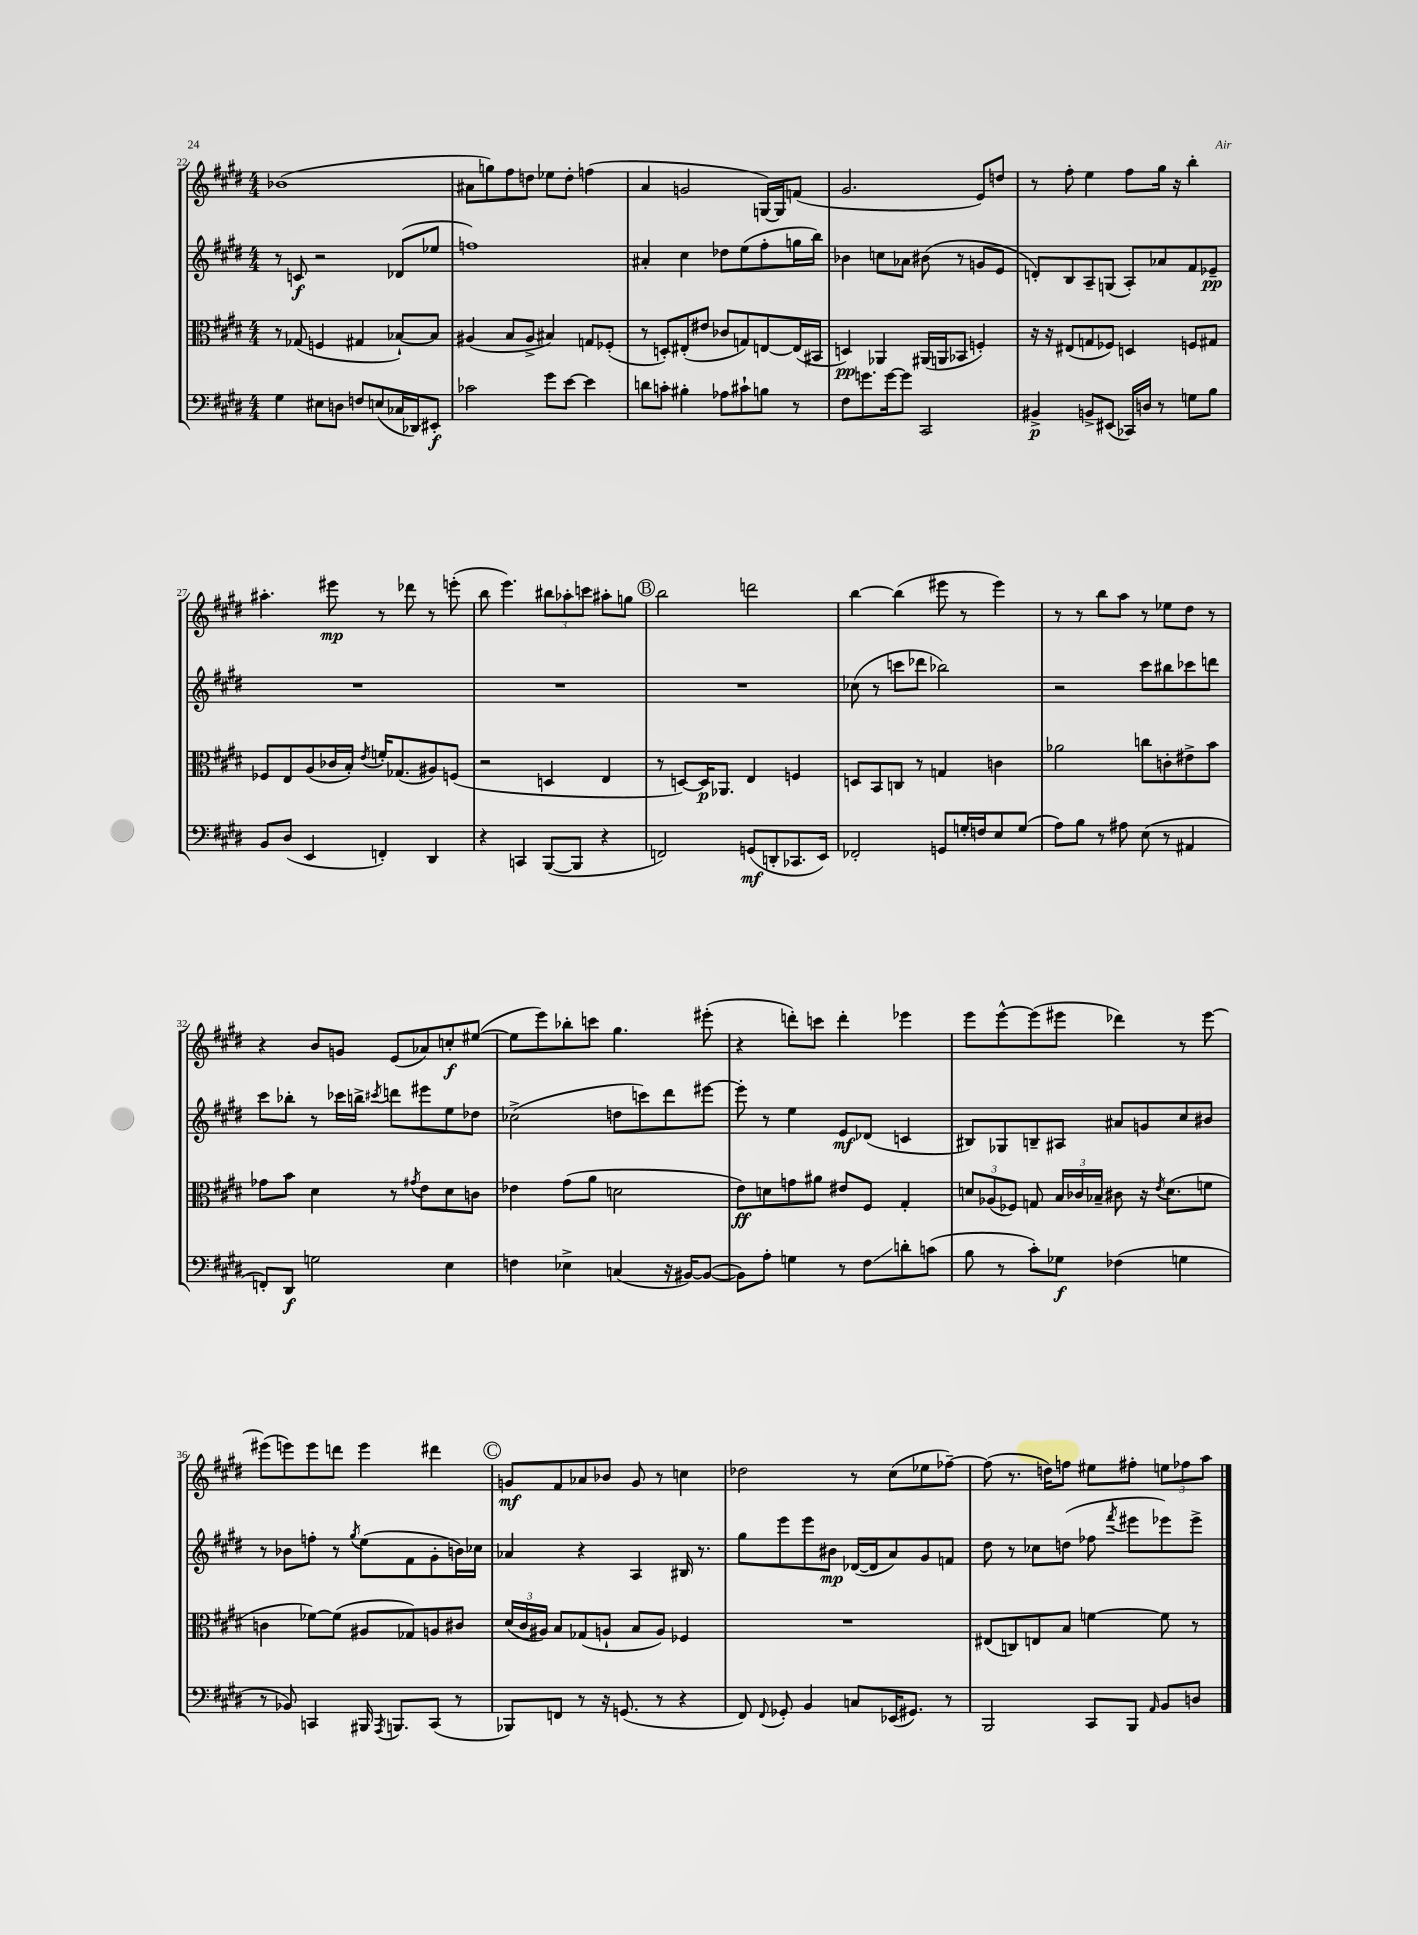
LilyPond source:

<<
\new StaffGroup <<
\new Staff = "s0" {
    \clef treble \key e \major \numericTimeSignature \time 4/4
    \autoBeamOff bes'1( |
    ais'8[ g''8) fis''8 d''8] ees''8[ d''8]-. f''4( |
    a'4 g'2 g16[~) g16 f'8]( |
    gis'2. e'8[) d''8] |
    r8 fis''8-. e''4 fis''8[ gis''16] r16 b''4-. |
    ais''4.-. eis'''8\mp r8 des'''8 r8 e'''8-.( |
    b''8 e'''4.) \tuplet 3/2 { bis''8[ aes''8-. c'''8] } ais''8[-. g''8] |
    \mark \markup { \circle "B" } b''2 d'''2 |
    b''4~ b''4( eis'''8 r8 eis'''4) |
    r8 r8 b''8[ a''8] r8 ees''8[ dis''8] r8 |
    r4 b'8[ g'8] e'8[( aes'8) c''8-.\f eis''8]~( |
    eis''8[ e'''8) bes''8-. c'''8] gis''4. eis'''8-.( |
    r4 d'''8[-.) c'''8] d'''4-. ees'''4 |
    e'''8[ e'''8~-^ e'''8( eis'''8] des'''4) r8 eis'''8~ |
    eis'''8[( e'''8) e'''8 d'''8] e'''4 dis'''4 |
    \mark \markup { \circle "C" } g'8[\mf fis'8 aes'8 bes'8] g'8 r8 c''4 |
    des''2 r8 cis''8[( ees''8 fes''8]~--) |
    fes''8( r8. d''16[) f''8] eis''8[ fis''8]-. \tuplet 3/2 { e''8[ fes''8 a''8] } \bar "|." |
}
\new Staff = "s1" {
    \clef treble \key e \major \numericTimeSignature \time 4/4
    \autoBeamOff r8 c'8\f r2 des'8[( ees''8] |
    f''1) |
    ais'4-. cis''4 des''8[ e''8( fis''8-. g''16 b''16]) |
    bes'4 c''8[ aes'8] bis'8( r8 g'8[ e'8] |
    d'8[-.) b8 a8-- g8]( a8[-.) aes'8 fis'8 ees'8]--\pp |
    R1 |
    R1 |
    \mark \markup { \circle "B" } R1 |
    ces''8( r8 c'''8[ des'''8] bes''2) |
    r2 cis'''8[ bis''8 ces'''8 d'''8] |
    cis'''8[ bes''8]-. r8 ces'''16[ b''16]-> \acciaccatura { cis'''8 } d'''8[ eis'''8 e''8 des''8] |
    ces''2->( d''8[ c'''8) dis'''8 eis'''8]~ |
    eis'''8-. r8 e''4 e'8[\mf des'8]( c'4 |
    bis8[) ges8 b8-- ais8] ais'8[ g'8 cis''8 bis'8] |
    r8 bes'8[ f''8]-. r8 \acciaccatura { gis''8 } e''8[( fis'8 gis'8-. b'16) ces''16] |
    \mark \markup { \circle "C" } aes'4 r4 a4 bis16 r8. |
    gis''8[ e'''8 e'''8 bis'8]\mp des'16[~( des'16 a'8) gis'8 f'8] |
    dis''8 r8 ces''8[ d''8]( fes''8 \acciaccatura { fis'''8 } eis'''8[ ees'''8) ees'''8]-> \bar "|." |
}
\new Staff = "s2" {
    \clef alto \key e \major \numericTimeSignature \time 4/4
    \autoBeamOff r8 ges8( f4 gis4 bes8[~-!) bes8] |
    ais4( b8[ ais8]-> bis4) g8[ fes8]-.( |
    r8 d8[-.) eis8-.( eis'8] ces'8[ g8) e8~ e16( bis,16] |
    d4\pp) aes,4 ais,16[( a,16 bes,8] f4-.) |
    r16 r16 eis8[( g8 fes8]) d4 f8[ gis8] |
    fes8[ e8 a8( ces'16 b16]-.) \acciaccatura { e'8 } f'16[-. ges8.( ais8) f8]( |
    r2 d4 e4 |
    \mark \markup { \circle "B" } r8 d8[~) d16\p aes,8.] e4 f4 |
    d8[ b,8 c8] r8 g4 c'4 |
    aes'2 c''8[ c'8-. eis'8-> b'8] |
    ges'8[ b'8] dis'4 r8 \acciaccatura { gis'8 } e'8[ dis'8 c'8] |
    ees'4 gis'8[( a'8] d'2 |
    e'8[\ff) d'8 g'8 ais'8] eis'8[ fis8] gis4-. |
    \tuplet 3/2 { d'8[ aes8( fes8]) } g8 \tuplet 3/2 { b16[ ces'16 bes16]-- } cis'8 r16 \acciaccatura { e'8 } d'8.[( f'8] |
    c'4 fes'8[~) fes'8]( ais8[ ges8) a8 cis'8] |
    \mark \markup { \circle "C" } \tuplet 3/2 { dis'16[( cis'16 ais16]) } b8[ ges8( a8]-! b8[ a8]) fes4 |
    R1 |
    eis8[( c8) e8 b8] f'4~ f'8 r8 \bar "|." |
}
\new Staff = "s3" {
    \clef bass \key e \major \numericTimeSignature \time 4/4
    \autoBeamOff gis4 eis8[ d8] f8[ e8( ces16 des,16) eis,8]-.\f |
    ces'2 gis'8[ e'8]~ e'4 |
    d'8[ c'8]-. bis4-. aes8[ cis'8-! b8] r8 |
    fis8[ g'8. g'16~ g'8] cis,2 |
    bis,4->\p b,8[-> eis,8]( ces,16[) d16] r8 g8[ b8] |
    b,8[ dis8]( e,4 f,4-.) dis,4 |
    r4 c,4 b,,8[~( b,,8] r4 |
    \mark \markup { \circle "B" } f,2) g,8[\mf( d,8-. ces,8. e,16]) |
    fes,2-. g,8[ g16-. f16 e8 g8]( |
    a8[) b8] r8 ais8 e8( r8 ais,4 |
    f,8[-.) dis,8]\f g2 e4 |
    f4 ees4-> c4( r16 bis,16[~) bis,8]~( |
    bis,8[) a8]-. g4 r8 fis8[\glissando d'8-. c'8]( |
    b8 r8 cis'8[-.) ges8]\f fes4( g4 |
    r8 bes,8) c,4 bis,,16 \acciaccatura { a,,8 } b,,8.[ c,8]( r8 |
    \mark \markup { \circle "C" } bes,,8[) f,8] r8 r16 g,8.( r8 r4 |
    fis,8) \appoggiatura { fis,8 } ges,8-. b,4 c8[ ees,16( gis,8.]) r8 |
    b,,2 cis,8[ b,,8] \grace { a,16 } b,8[ d8] \bar "|." |
}
>>
>>
\layout { \context { \Score currentBarNumber = #22 } }
